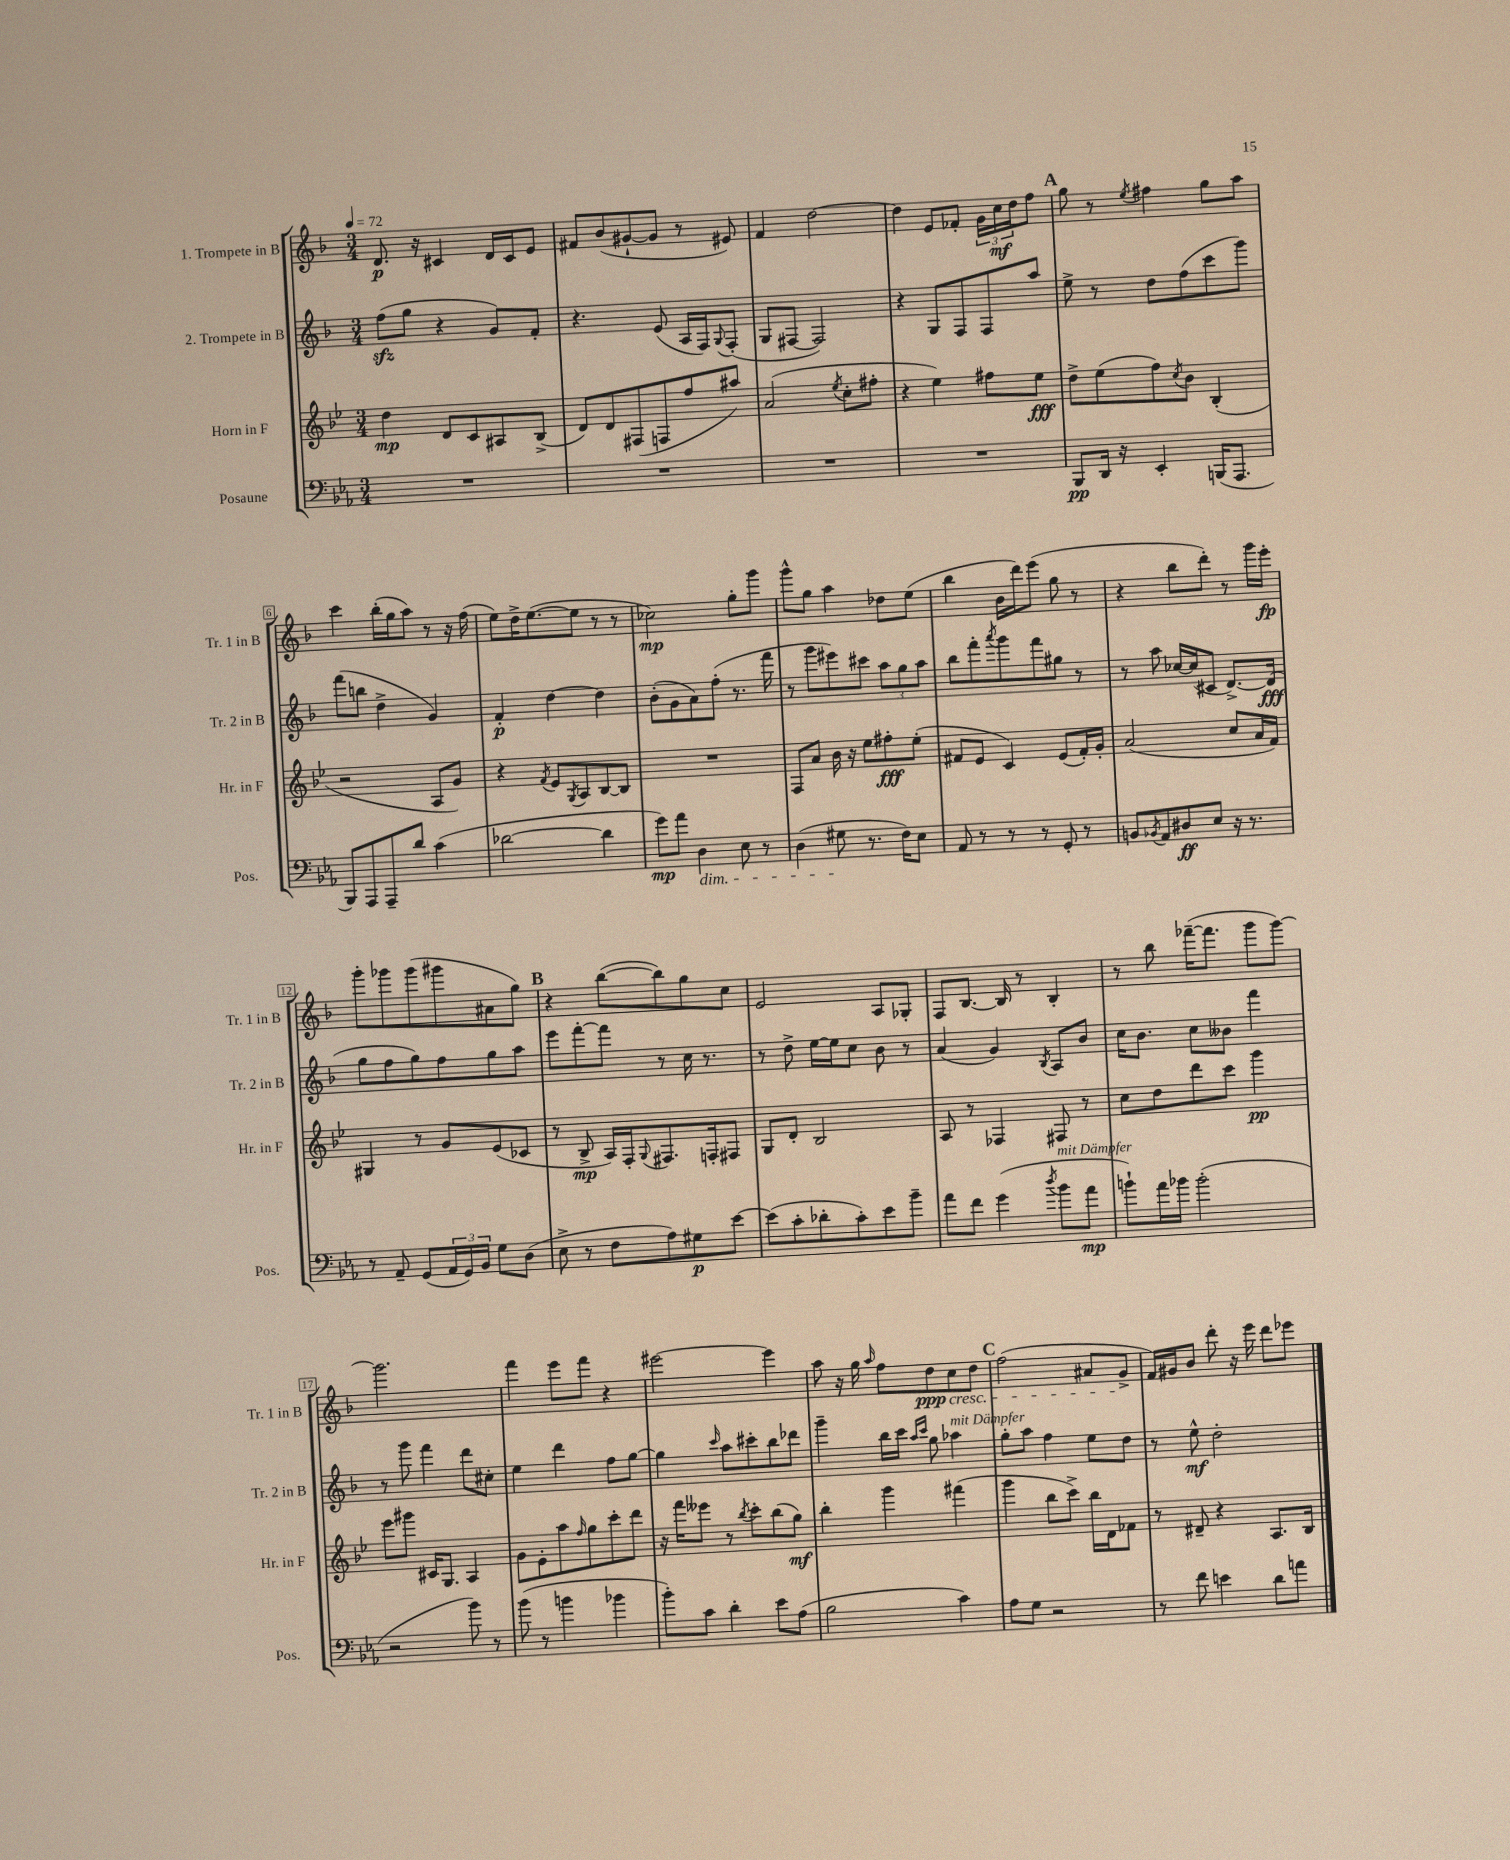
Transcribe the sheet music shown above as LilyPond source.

<<
\new StaffGroup <<
\new Staff = "s0" \with { instrumentName = "1. Trompete in B" shortInstrumentName = "Tr. 1 in B" } {
    \clef treble \key f \major \numericTimeSignature \time 3/4 \tempo 4 = 72
    d'8.\p r16 cis'4 d'16 cis'16 e'8 |
    fis'8 bes'8( gis'8~-! gis'8 r8 eis'8) |
    f'4 d''2~ |
    d''4 e'8 fes'8-. \tuplet 3/2 { g'16 c''16\mf d''16 } f''8 |
    \mark \markup { \bold "A" } g''8 r8 \acciaccatura { e''8 } fis''4 g''8 a''8 |
    c'''4 bes''16-.( g''16 a''8) r8 r16 f''16( |
    e''8) d''16-> e''8.~( e''8 r8 r8 |
    ces''2\mp) g''8-. g'''8 |
    g'''8-^ g''8 a''4 des''8 e''8( |
    bes''4 bes'16 d'''16) e'''8( g''8 r8 |
    r4 bes''8 d'''8-.) r8 g'''16 e'''16-.\fp |
    g'''8-. ges'''8 ges'''8( gis'''8 ais'8 g''8) |
    \mark \markup { \bold "B" } r4 bes''8~( bes''8) g''8 c''8 |
    e'2 a8 ges8-. |
    f8 bes8.~ bes16 r8 bes4-. |
    r8 bes''8 fes'''16~--( fes'''8. g'''8 g'''8~) |
    g'''2. |
    f'''4 e'''8 f'''8 r4 |
    eis'''2~ eis'''4 |
    a''8 r16 g''16 \grace { a''16 } f''8 d''8\ppp c''8\cresc d''8 |
    \mark \markup { \bold "C" } f''2( ais'8 g'8->\! |
    f'16) gis'16 bes'8 d'''8-. r16 e'''16 d'''8 ees'''8 \bar "|." |
}
\new Staff = "s1" \with { instrumentName = "2. Trompete in B" shortInstrumentName = "Tr. 2 in B" } {
    \clef treble \key f \major \numericTimeSignature \time 3/4
    f''8\sfz( g''8 r4 g'8) f'8-. |
    r4. e'8( a16 f16) \appoggiatura { g8 } f8-.( |
    g8 fis8~ fis2) |
    r4 g8 f8 f8 a''8 |
    \mark \markup { \bold "A" } e''8-> r8 d''8 f''8( c'''8 g'''8) |
    f'''8( b''8 d''4-> g'4) |
    f'4-.\p d''4~ d''4 |
    bes'8-.( g'8 a'8) f''8-.( r8. f'''16 |
    r8 g'''8 eis'''8) cis'''8 \tuplet 3/2 { a''8 g''8 a''8 } |
    bes''8 f'''8-. \acciaccatura { a'''8 } g'''8 f'''8 gis''8 r8 |
    r8 a''8 ces''16~ ces''16( cis'8 d'8.~->) d'16\fff( |
    g''8 f''8 g''8) f''8 g''8 a''8 |
    \mark \markup { \bold "B" } e'''8 f'''8~-. f'''8 r8 c''16 r8. |
    r8 d''8-> e''16~ e''16 c''8 bes'8 r8 |
    a'4( g'4) \acciaccatura { bes8 } a8 bes'8 |
    c''16 bes'8. c''8 beses'8 f'''4 |
    r8 g'''8 f'''4 d'''8 cis''8-. |
    e''4 d'''4 f''8 g''8~ |
    g''4 \grace { c'''16 } a''8 cis'''8-. bes''8 des'''8 |
    g'''4-- bes''16 c'''16 \grace { a''16 c'''16 } g''8 aes''4^\markup { \italic "mit Dämpfer" } |
    \mark \markup { \bold "C" } g''8-. a''8 f''4 e''8 d''8 |
    r8 e''8-^\mf d''2-. \bar "|." |
}
\new Staff = "s2" \with { instrumentName = "Horn in F" shortInstrumentName = "Hr. in F" } {
    \clef treble \key bes \major \numericTimeSignature \time 3/4
    d''4\mp d'8 c'8 ais8 bes8->( |
    d'8) d'8 fis8( f8 f''8 ais''8) |
    a'2( \acciaccatura { ees''8 } c''8-. fis''8-. |
    r4 ees''4) fis''8 ees''8\fff |
    \mark \markup { \bold "A" } d''8-> ees''8( f''8) \acciaccatura { c''8 } bes'8 bes4-.( |
    r2 a8 g'8) |
    r4 \acciaccatura { f'8 } ees'8 \acciaccatura { g8 } a8 bes8~ bes8 |
    R2. |
    f8 a'8 bes'16 r16 ees''8 fis''8-.\fff ees''8-.( |
    fis'8 ees'8 c'4) ees'8( fis'16-.) g'16-. |
    a'2( c''8 a'16 f'16) |
    gis4 r8 g'8 ees'8( ces'8 |
    \mark \markup { \bold "B" } r8 bes8->\mp a16) f16-. \appoggiatura { g8 } fis8. f16-. fis8 |
    g8 d'8-. bes2 |
    a8 r8 fes4 fis8 r8 |
    c''8 d''8 d'''8 c'''8 g'''4\pp |
    ees'''8 gis'''8 cis'16 g8. a4 |
    g'8 ees'8-. a''8 \grace { f''16 } g''8 c'''8-. d'''8 |
    r16 f'''16 eeses'''8 r8 \acciaccatura { bes''8 } c'''8-. bes''8( g''8\mf) |
    bes''4-. g'''4 fis'''4( |
    \mark \markup { \bold "C" } g'''4 bes''8 c'''8->) bes''16 d'16 fes'8 |
    r8 dis'8-- r4 a8. bes16 \bar "|." |
}
\new Staff = "s3" \with { instrumentName = "Posaune" shortInstrumentName = "Pos." } {
    \clef bass \key ees \major \numericTimeSignature \time 3/4
    R2. |
    R2. |
    R2. |
    R2. |
    \mark \markup { \bold "A" } bes,,8\pp d,16 r16 ees,4-. b,,16( aes,,8. |
    bes,,8) aes,,8 aes,,8-- d'8 c'4( |
    des'2~ des'4 |
    g'8\mp) aes'8 d4\dim ees8 r8 |
    d4( gis8\! r8. f16) ees8 |
    aes,8 r8 r8 r8 g,8-. r8 |
    b,8 \acciaccatura { bes,8 } aes,8 dis8\ff ees8 r16 r8. |
    r8 aes,8-- g,8( \tuplet 3/2 { aes,16 g,16) bes,16 } g8 d8( |
    \mark \markup { \bold "B" } ees8-> r8 f8 aes8) gis8\p ees'8~ |
    ees'8( c'8-. des'8-. c'8-.) ees'8 bes'8-- |
    aes'8 f'8 g'4( \acciaccatura { d''8 } bes'8^\markup { \italic "mit Dämpfer" } aes'8\mp |
    b'8-!) aes'16 bes'16 bes'2-.( |
    r2 bes'8) r8 |
    bes'8( r8 b'4 bes'4 |
    bes'8-.) c'8 d'4-. ees'8 aes8( |
    bes2 c'4) |
    \mark \markup { \bold "C" } aes8 g8 r2 |
    r8 f'8 e'4 d'8 a'8 \bar "|." |
}
>>
>>
\layout { \context { \Score \override BarNumber.stencil = #(make-stencil-boxer 0.1 0.3 ly:text-interface::print) } }
